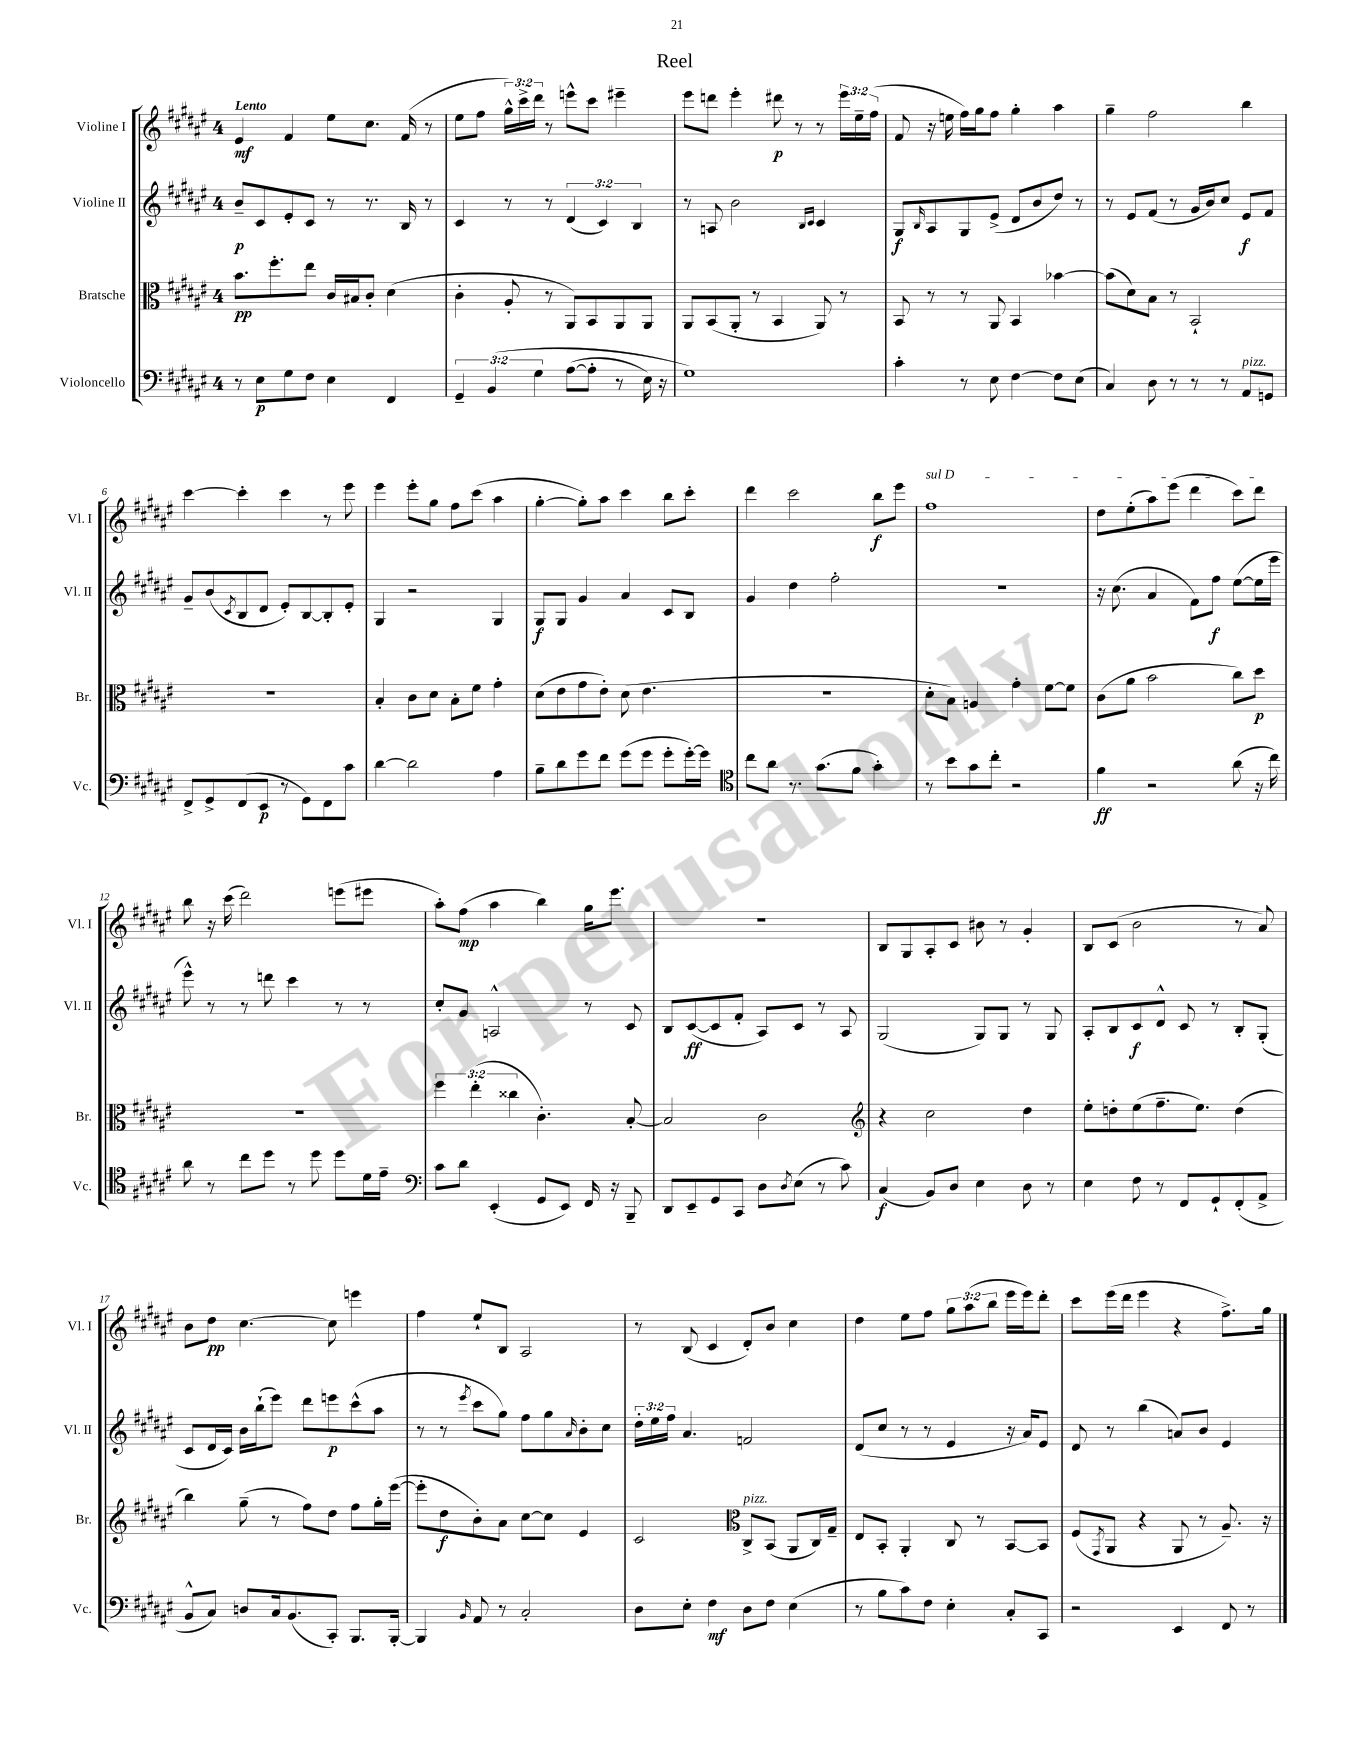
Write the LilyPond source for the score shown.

\header { title = "Reel" }
<<
\new StaffGroup <<
\new Staff = "s0" \with { instrumentName = "Violine I" shortInstrumentName = "Vl. I" } {
    \clef treble \key fis \major \once \override Staff.TimeSignature.style = #'single-digit \time 4/4 \override Staff.TupletNumber.text = #tuplet-number::calc-fraction-text \tempo "Lento"
    eis'4\mf fis'4 eis''8 cis''8. fis'16( r8 |
    eis''8 fis''8 \tuplet 3/2 { gis''16-^) cis'''16-> dis'''16 } r8 e'''8-^ cis'''8 eis'''4-- |
    eis'''8 d'''8 eis'''4-. dis'''8\p r8 r8 \tuplet 3/2 { eis'''16 eis''16-- fis''16( } |
    fis'8 r16 e''16 fis''16) gis''16 fis''8 gis''4-. ais''4 |
    gis''4-- fis''2 b''4 |
    cis'''4~ cis'''4-. cis'''4 r8 eis'''8 |
    eis'''4 eis'''8-. gis''8 fis''8 cis'''8( ais''4 |
    gis''4~-. gis''8-.) ais''8 cis'''4 b''8 cis'''8-. |
    dis'''4 cis'''2 b''8\f eis'''8 |
    \once \override TextSpanner.bound-details.left.text = \markup { \italic "sul D" } fis''1\startTextSpan |
    dis''8 eis''8-.( ais''8) eis'''8( dis'''4 cis'''8) dis'''8\stopTextSpan |
    b''8 r16 cis'''16( dis'''2) e'''8( eis'''8 |
    ais''8-.) fis''8\mp( ais''4 b''4) gis''16 eis'''8. |
    R1 |
    b8 gis8 ais8-. cis'8 bis'8 r8 gis'4-. |
    b8 cis'8( b'2 r8 ais'8) |
    b'8 dis''8\pp cis''4.~ cis''8 e'''4 |
    fis''4 eis''8-! b8 ais2 |
    r8 b8( cis'4 dis'8-.) b'8 cis''4 |
    dis''4 eis''8 fis''8 \tuplet 3/2 { gis''8 ais''8( b''8 } eis'''16 eis'''16) dis'''8-. |
    cis'''8 eis'''16( dis'''16 eis'''4 r4 fis''8.->) gis''16 \bar "|." |
}
\new Staff = "s1" \with { instrumentName = "Violine II" shortInstrumentName = "Vl. II" } {
    \clef treble \key fis \major \once \override Staff.TimeSignature.style = #'single-digit \time 4/4 \override Staff.TupletNumber.text = #tuplet-number::calc-fraction-text
    b'8--\p cis'8 eis'8-. cis'8 r8 r8. b16 r8 |
    cis'4 r8 r8 \tuplet 3/2 { dis'4( cis'4) b4 } |
    r8 a8 b'2 \grace { b16 cis'16 } cis'4 |
    gis8\f \grace { b16 } ais8 gis8 eis'8->( dis'8 b'8 dis''8) r8 |
    r8 eis'8 fis'8( r8 gis'16 b'16) cis''8 eis'8\f fis'8 |
    gis'8-- b'8( \acciaccatura { cis'8 } b8 dis'8 eis'8-.) b8~ b8-. eis'8-. |
    gis4 r2 gis4 |
    gis8\f gis8 gis'4 ais'4 cis'8 b8 |
    gis'4 dis''4 fis''2-. |
    R1 |
    r16 cis''8.( ais'4 fis'8) fis''8\f eis''8~( eis''16 eis'''16 |
    eis'''8-^) r8 r8 d'''8 cis'''4 r8 r8 |
    cis''8-. gis'8 a2-^ r8 cis'8 |
    b8 cis'8~\ff( cis'8 fis'8-. ais8) cis'8 r8 ais8 |
    gis2( gis8) gis8 r8 gis8 |
    ais8-. b8 cis'8\f dis'8-^ cis'8 r8 b8-. gis8-.( |
    cis'8 dis'16 cis'16) b'16 b''16-!( eis'''8) dis'''8 e'''8\p cis'''8-^( ais''8 |
    r8 r8 \acciaccatura { eis'''8 } cis'''8 gis''8) fis''8 gis''8 \grace { ais'16 } b'8-. cis''8 |
    \tuplet 3/2 { dis''16-. eis''16 fis''16 } ais'4. f'2 |
    dis'8( cis''8 r8 r8 eis'4 r16 ais'16) eis'8 |
    dis'8 r8 b''4( a'8) b'8 eis'4 \bar "|." |
}
\new Staff = "s2" \with { instrumentName = "Bratsche" shortInstrumentName = "Br." } {
    \clef alto \key fis \major \once \override Staff.TimeSignature.style = #'single-digit \time 4/4 \override Staff.TupletNumber.text = #tuplet-number::calc-fraction-text
    b'8.\pp fis''8.-. eis''8 cis'16 bis16 cis'8-. dis'4( |
    cis'4-. ais8-. r8 ais,8) b,8 ais,8 ais,8 |
    ais,8 b,8( ais,8-. r8 b,4 ais,8) r8 |
    b,8 r8 r8 ais,8 b,4 bes'4~ |
    bes'8( dis'8) b8 r8 b,2-! |
    R1 |
    b4-. cis'8 dis'8 b8-. fis'8 gis'4-. |
    dis'8( eis'8 gis'8 eis'8-.) dis'8( eis'4. |
    R1 |
    dis'8-. b8) a4 gis'4-. fis'8~ fis'8 |
    cis'8( ais'8 b'2 cis''8) dis''8\p |
    r1 |
    \tuplet 3/2 { fis''4 eis''4-.( cisis''4 } cis'4.-.) b8~-. |
    b2 cis'2 |
    \clef treble r4 cis''2 dis''4 |
    eis''8-. d''8-. eis''8( fis''8.-- eis''8.) d''4( |
    b''4) gis''8--( r8 fis''8) dis''8 fis''8 gis''16-. eis'''16~( |
    eis'''8-. dis''8\f b'8-.) ais'8 cis''8~ cis''8 eis'4 |
    cis'2 \clef alto cis8->^\markup { \italic "pizz." } b,8( ais,8 cis16) gis16-- |
    eis8 b,8-. ais,4-. cis8 r8 b,8~ b,8 |
    fis8( \acciaccatura { gis,8 } ais,8 r4 ais,8 r8 ais8.--) r16 \bar "|." |
}
\new Staff = "s3" \with { instrumentName = "Violoncello" shortInstrumentName = "Vc." } {
    \clef bass \key fis \major \once \override Staff.TimeSignature.style = #'single-digit \time 4/4 \override Staff.TupletNumber.text = #tuplet-number::calc-fraction-text
    r8 eis8\p gis8 fis8 eis4 fis,4 |
    \tuplet 3/2 { gis,4-- b,4\( gis4 } ais8~( ais8-. r8 eis16) r16 |
    gis1\) |
    cis'4-. r8 eis8 fis4~ fis8 eis8( |
    cis4) dis8 r8 r8 r8 ais,8^\markup { \italic "pizz." } g,8 |
    fis,8-> gis,8-> fis,8( eis,8\p r8 gis,8) fis,8 cis'8 |
    dis'4~ dis'2 ais4 |
    b8-- dis'8 gis'8 fis'8 gis'8( gis'8 gis'8-. gis'16~-.) gis'16 |
    \clef tenor cis''8 ais'8 r8. gis'8.( fis'8 gis'4-.) |
    r8 b'8 gis'8 cis''8-. r2 |
    fis'4\ff r2 ais'8( r16 cis''16) |
    ais'8 r8 cis''8 dis''8 r8 dis''8 dis''8 dis'16 eis'16-- |
    \clef bass cis'8 dis'8 eis,4-.( gis,8 eis,8) fis,16 r16 b,,8-- |
    dis,8 eis,8-- gis,8 cis,8 dis8 \acciaccatura { dis8 } eis8( r8 cis'8) |
    cis4\f( b,8) dis8 eis4 dis8 r8 |
    eis4 fis8 r8 fis,8 gis,8-! fis,8-.( ais,8-> |
    b,8-^ cis8) d8 cis16 b,8.( cis,8-.) b,,8. b,,16~-. |
    b,,4 \grace { b,16 } ais,8 r8 cis2-. |
    dis8 eis8-. fis4\mf dis8 fis8 eis4( |
    r8 b8 cis'8) fis8 eis4-. cis8-. cis,8 |
    r2 eis,4 fis,8 r8 \bar "|." |
}
>>
>>
